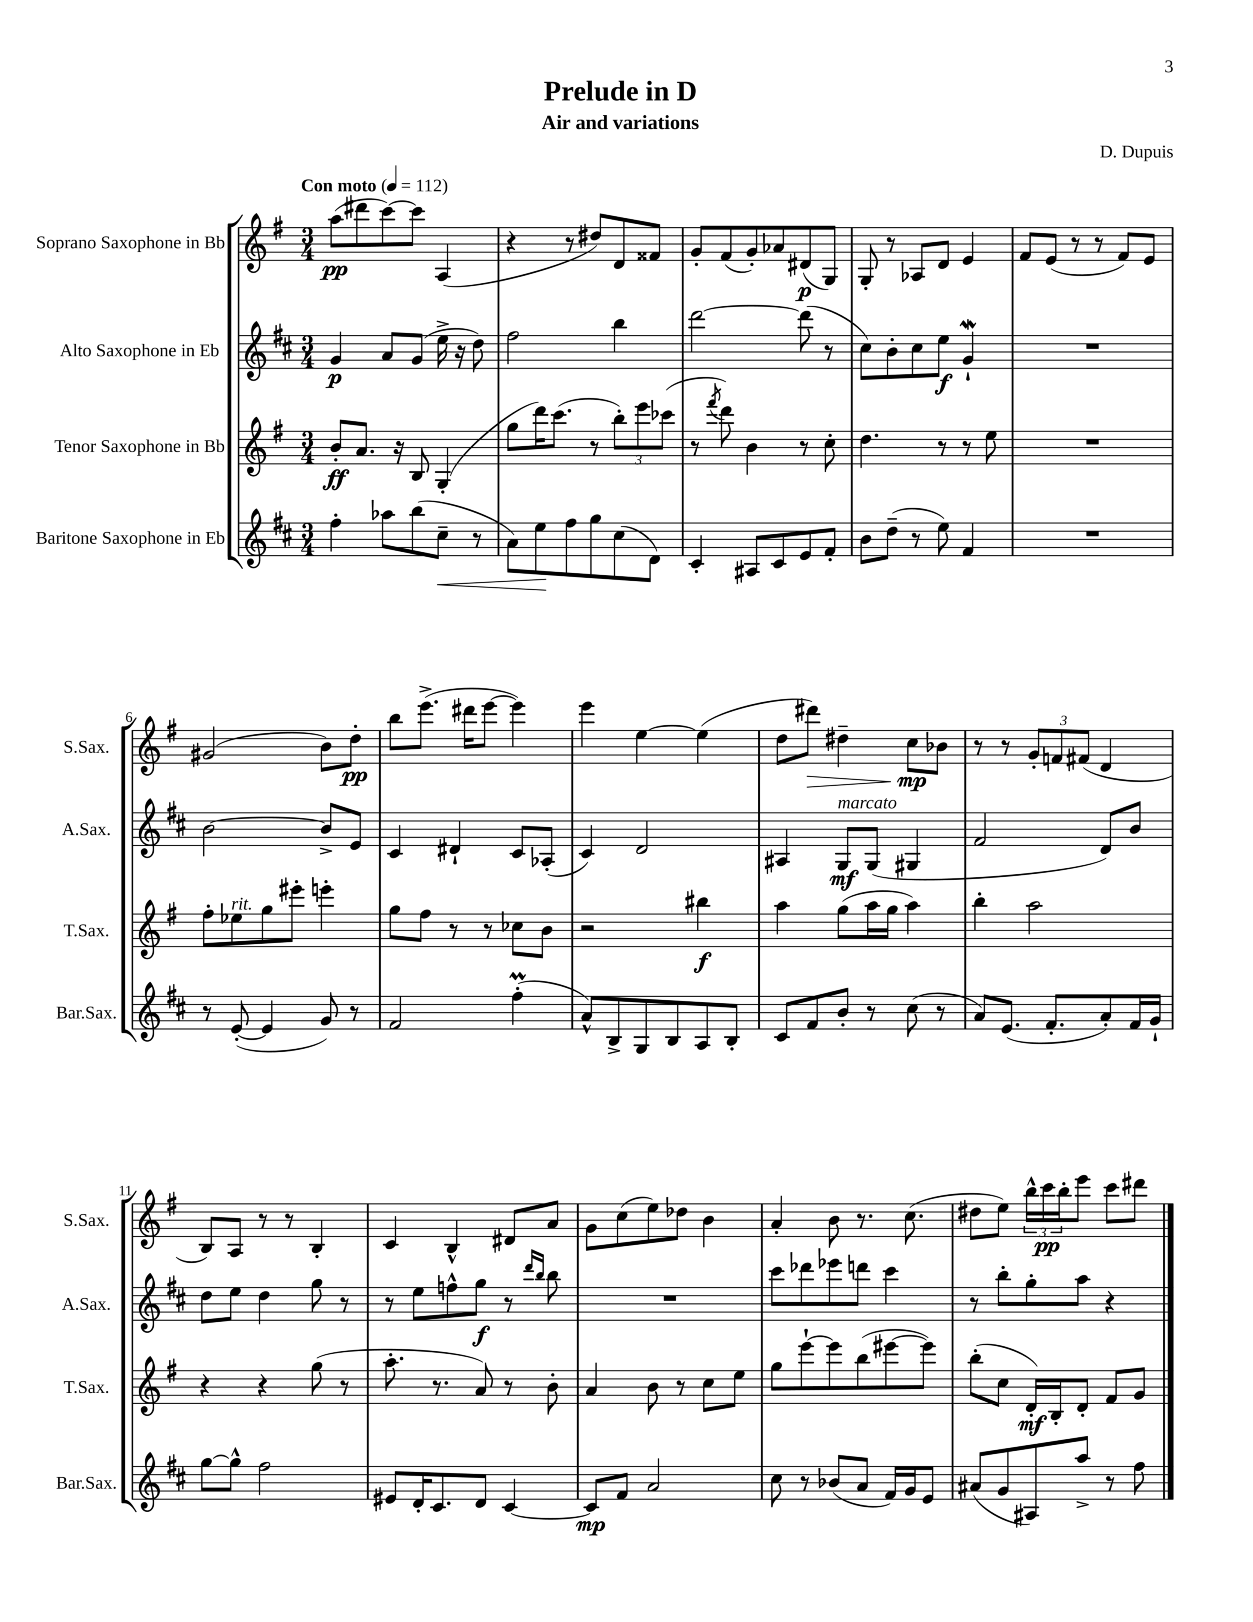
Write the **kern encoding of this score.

**kern	**dynam	**kern	**dynam	**kern	**dynam	**kern	**dynam
*part4	*part4	*part3	*part3	*part2	*part2	*part1	*part1
*staff4	*staff4	*staff3	*staff3	*staff2	*staff2	*staff1	*staff1
*I"Baritone Saxophone in Eb	*	*I"Tenor Saxophone in Bb	*	*I"Alto Saxophone in Eb	*	*I"Soprano Saxophone in Bb	*
*I'Bar.Sax.	*	*I'T.Sax.	*	*I'A.Sax.	*	*I'S.Sax.	*
*clefG2	*	*clefG2	*	*clefG2	*	*clefG2	*
*k[f#c#]	*	*k[f#]	*	*k[f#c#]	*	*k[f#]	*
*M3/4	*	*M3/4	*	*M3/4	*	*M3/4	*
*MM112	*	*MM112	*	*MM112	*	*MM112	*
=1	=1	=1	=1	=1	=1	=1	=1
!	!	!	!	!	!	!LO:TX:a:B:t=Con moto	!
4ff#'\	.	8b'/L	ff	4g/	p	(8aa\L	pp
.	.	8.a/J	.	.	.	8ddd#X\	.
8aa-X\L	.	.	.	8a/L	.	[8ccc\)	.
.	.	16r	.	.	.	.	.
(8bb\	.	8B/	.	(8g/J	.	8ccc\J]	.
!	!LO:HP:b	!	!	!	!	!	!
8cc#~\J	<	(4G'/	.	16ee^\	.	(4A/	.
.	.	.	.	16r	.	.	.
8r	.	.	.	8dd\)	.	.	.
=2	=2	=2	=2	=2	=2	=2	=2
8a\L)	.	8gg\L	.	2ff#\	.	4r	.
8ee\	.	16ddd\K)	.	.	.	.	.
.	.	(8.ccc\J	.	.	.	.	.
8ff#\	[	.	.	.	.	8r	.
8gg\	.	8r	.	.	.	8dd#X/L)	.
(8cc#\	.	12bb'\L)	.	4bb\	.	8d/	.
.	.	12eee\	.	.	.	.	.
8d\J)	.	.	.	.	.	8f##X/J	.
.	.	(12ccc-X\J	.	.	.	.	.
=3	=3	=3	=3	=3	=3	=3	=3
4c#'/	.	8r	.	[2ddd\	.	8g'/L	.
.	.	8qfff#/	.	.	.	.	.
.	.	8ddd\)	.	.	.	(8f#/	.
8A#X/L	.	4b\	.	.	.	8g'/)	.
8c#/	.	.	.	.	.	8a-X/	.
8e/	.	8r	.	(8ddd\]	.	(8d#X/	p
8f#'/J	.	8cc'\	.	8r	.	8G/J)	.
=4	=4	=4	=4	=4	=4	=4	=4
8b\L	.	4.dd\	.	8cc#\L)	.	8G'/	.
(8dd~\J	.	.	.	8b'\	.	8r	.
8r	.	.	.	8cc#\	.	8A-X/L	.
8ee\)	.	8r	.	8ee\J	f	8d/J	.
4f#/	.	8r	.	4gw`/	.	4e/	.
.	.	8ee\	.	.	.	.	.
=5	=5	=5	=5	=5	=5	=5	=5
2.r	.	2.r	.	2.r	.	8f#/L	.
.	.	.	.	.	.	(8e/J	.
.	.	.	.	.	.	8r	.
.	.	.	.	.	.	8r	.
.	.	.	.	.	.	8f#/L)	.
.	.	.	.	.	.	8e/J	.
!!LO:LB:g=z
=6	=6	=6	=6	=6	=6	=6	=6
8r	.	8ff#'\L	.	[2b\	.	(2g#X/	.
!	!	!LO:TX:a:i:t=rit.	!	!	!	!	!
([8e'/	.	8ee-X\	.	.	.	.	.
4e/]	.	8gg\	.	.	.	.	.
.	.	8eee#X'\J	.	.	.	.	.
8g/)	.	4eeen'\	.	8b^/L]	.	8b\L)	.
8r	.	.	.	8e/J	.	8dd'\J	pp
=7	=7	=7	=7	=7	=7	=7	=7
2f#/	.	8gg\L	.	4c#/	.	8bb\L	.
.	.	8ff#\J	.	.	.	(8.eee^\J	.
.	.	8r	.	4d#X`/	.	.	.
.	.	.	.	.	.	16ddd#X\KL	.
.	.	8r	.	.	.	[8eee\J	.
(4ff#m'\	.	8cc-X\L	.	8c#/L	.	4eee\])	.
.	.	8b\J	.	(8A-X'/J	.	.	.
=8	=8	=8	=8	=8	=8	=8	=8
8a^^/L)	.	2r	.	4c#/)	.	4eee\	.
8B^/	.	.	.	.	.	.	.
8G/	.	.	.	2d/	.	[4ee\	.
8B/	.	.	.	.	.	.	.
8A/	.	4bb#X\	f	.	.	(4ee\]	.
8B'/J	.	.	.	.	.	.	.
=9	=9	=9	=9	=9	=9	=9	=9
8c#/L	.	4aa\	.	4A#X/	.	8dd\L	.
!	!	!	!	!	!	!	!LO:HP:b
8f#/	.	.	.	.	.	8ddd#X\J)	>
!	!	!	!	!LO:TX:a:i:t=marcato	!	!	!
8b'/J	.	(8gg\L	.	8G/L	mf	4dd#X~\	.
8r	.	16aa\L	.	(8G/J	.	.	.
.	.	16gg\JJ	.	.	.	.	.
(8cc#\	.	4aa\)	.	4G#X/	.	8cc\L	mp
8r	.	.	.	.	.	8b-X\J	]
=10	=10	=10	=10	=10	=10	=10	=10
8a/L)	.	4bb'\	.	2f#/	.	8r	.
(8.e/J	.	.	.	.	.	8r	.
.	.	2aa\	.	.	.	12g'/L	.
8.f#'/L	.	.	.	.	.	.	.
.	.	.	.	.	.	12fn/	.
.	.	.	.	.	.	(12f#X/J	.
8a'/)	.	.	.	8d/L)	.	4d/	.
16f#/L	.	.	.	8b/J	.	.	.
16g`/JJ	.	.	.	.	.	.	.
!!LO:LB:g=z
=11	=11	=11	=11	=11	=11	=11	=11
[8gg\L	.	4r	.	8dd\L	.	8B/L)	.
8gg^^\J]	.	.	.	8ee\J	.	8A/J	.
2ff#\	.	4r	.	4dd\	.	8r	.
.	.	.	.	.	.	8r	.
.	.	(8gg\	.	8gg\	.	4B'/	.
.	.	8r	.	8r	.	.	.
=12	=12	=12	=12	=12	=12	=12	=12
8e#X/L	.	8.aa'\	.	8r	.	4c/	.
16d'/K	.	.	.	8ee\L	.	.	.
8.c#/	.	8.r	.	.	.	.	.
.	.	.	.	8ffn^^\	.	4B^^/	.
8d/J	.	8a/)	.	8gg\J	f	.	.
[4c#/	.	8r	.	8r	.	8d#X/L	.
.	.	.	.	16qqddd/LL	.	.	.
.	.	.	.	16qqbb/JJ	.	.	.
.	.	8b'\	.	8bb\	.	8a/J	.
=13	=13	=13	=13	=13	=13	=13	=13
8c#/L]	mp	4a/	.	2.r	.	8g\L	.
8f#/J	.	.	.	.	.	(8cc\	.
2a/	.	8b\	.	.	.	8ee\)	.
.	.	8r	.	.	.	8dd-X\J	.
.	.	8cc\L	.	.	.	4b\	.
.	.	8ee\J	.	.	.	.	.
=14	=14	=14	=14	=14	=14	=14	=14
8cc#\	.	8gg\L	.	8ccc#\L	.	4a'/	.
8r	.	[8eee`\	.	8ddd-X\	.	.	.
(8b-X/L	.	8eee\]	.	8eee-X\	.	8b\	.
8a/J	.	(8bb\	.	8dddn\J	.	8.r	.
16f#/LL)	.	[8eee#X\	.	4ccc#\	.	.	.
16g/J	.	.	.	.	.	(8.cc\	.
8e/J	.	8eee#\J])	.	.	.	.	.
=15	=15	=15	=15	=15	=15	=15	=15
(8a#X/L	.	(8bb'\L	.	8r	.	8dd#X\L	.
8g/	.	8cc\J	.	8bb'\L	.	8ee\J)	.
8A#X/)	.	16d'/LL)	mf	8gg'\	.	24bb^^\LL	.
.	.	.	.	.	.	24ccc\	pp
.	.	16B'/J	.	.	.	.	.
.	.	.	.	.	.	24bb'\J	.
8aa^/J	.	8d'/J	.	8aa\J	.	8eee\J	.
8r	.	8f#/L	.	4r	.	8ccc\L	.
8ff#\	.	8g/J	.	.	.	8ddd#X\J	.
==	==	==	==	==	==	==	==
*-	*-	*-	*-	*-	*-	*-	*-
